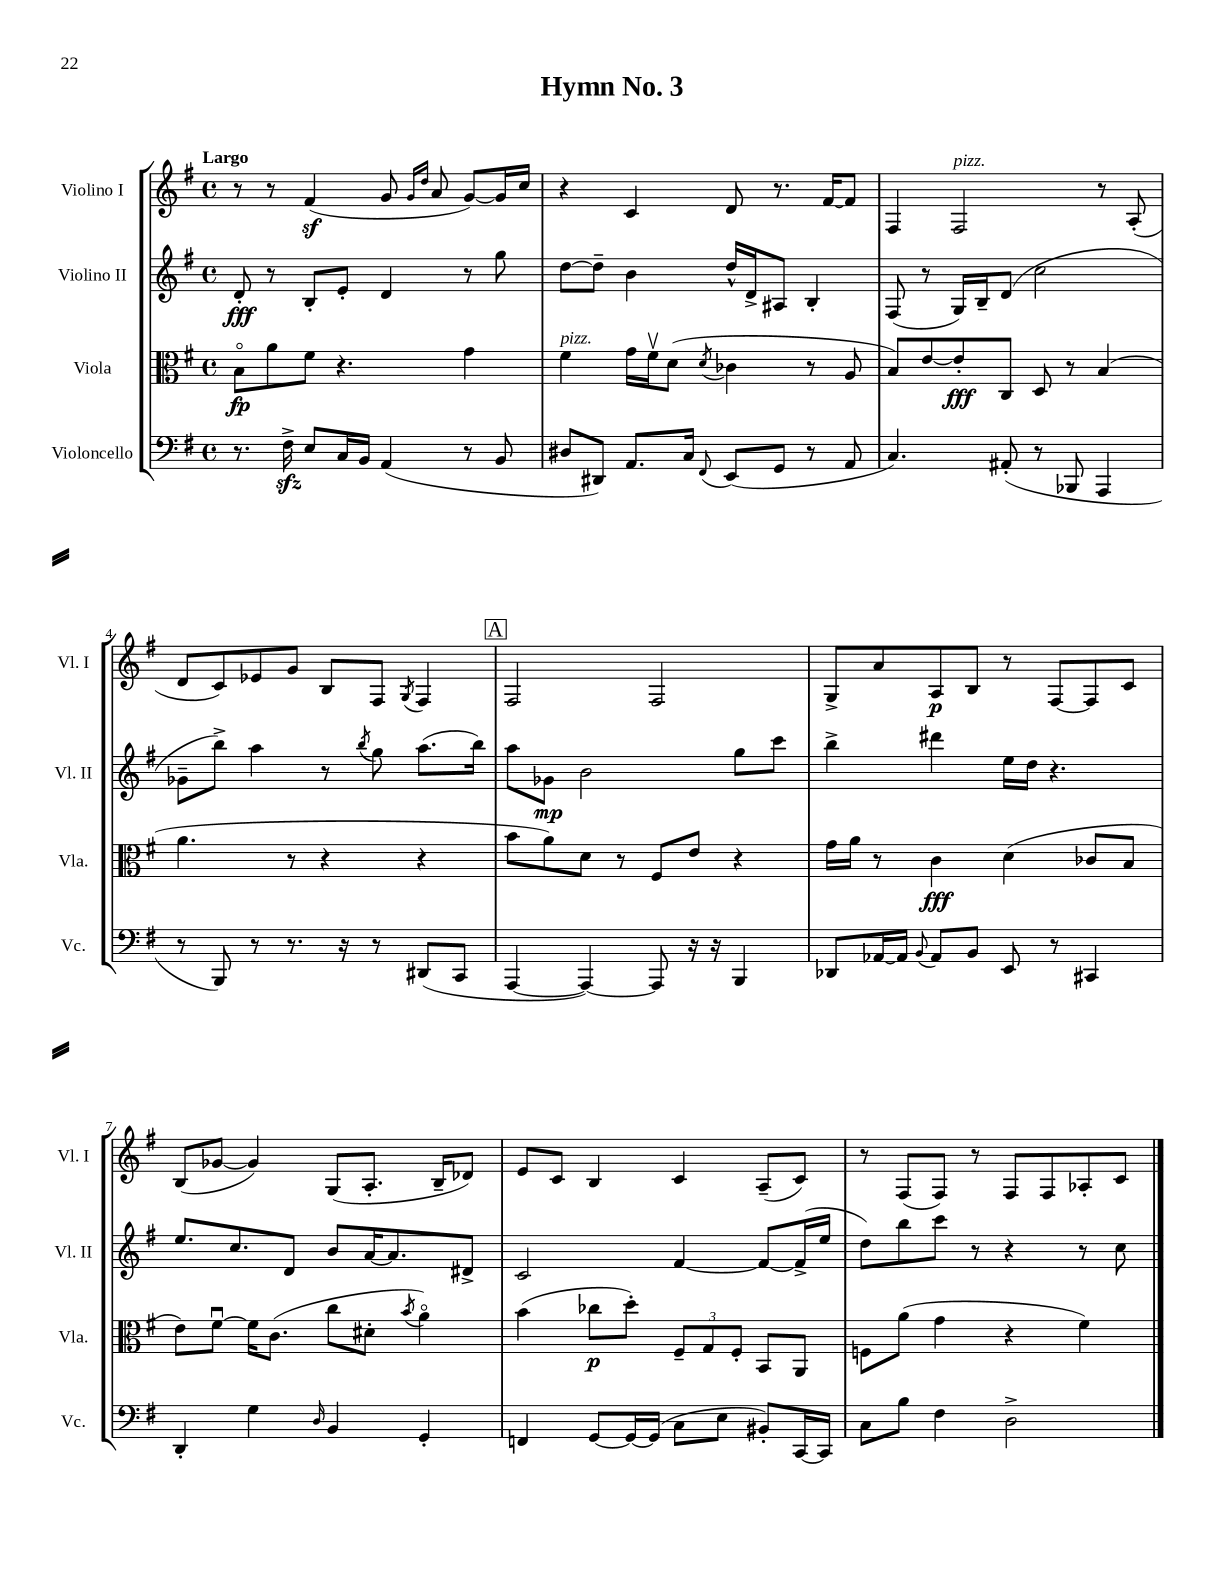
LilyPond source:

\header { title = "Hymn No. 3" }
<<
\new StaffGroup <<
\new Staff = "s0" \with { instrumentName = "Violino I" shortInstrumentName = "Vl. I" } {
    \clef treble \key g \major \defaultTimeSignature \time 4/4 \tempo "Largo"
    r8 r8 fis'4\sf( g'8 \grace { g'16 d''16 } a'8 g'8~) g'16 c''16 |
    r4 c'4 d'8 r8. fis'16~ fis'8 |
    fis4 fis2^\markup { \italic "pizz." } r8 a8-.( |
    d'8 c'8) ees'8 g'8 b8 fis8 \acciaccatura { g8 } fis4 |
    \mark \markup { \box "A" } fis2 fis2 |
    g8-> a'8 a8\p b8 r8 fis8~ fis8 c'8 |
    b8( ges'8~ ges'4) g8( a8.-. b16-- des'8) |
    e'8 c'8 b4 c'4 a8--( c'8) |
    r8 fis8( fis8) r8 fis8 fis8 aes8-. c'8 \bar "|." |
}
\new Staff = "s1" \with { instrumentName = "Violino II" shortInstrumentName = "Vl. II" } {
    \clef treble \key g \major \defaultTimeSignature \time 4/4
    d'8-.\fff r8 b8-. e'8-. d'4 r8 g''8 |
    d''8~ d''8-- b'4 d''16-^ d'16-> ais8 b4-. |
    fis8( r8 g16) b16-- d'8( c''2 |
    ges'8-- b''8->) a''4 r8 \acciaccatura { b''8 } g''8 a''8.( b''16) |
    \mark \markup { \box "A" } a''8 ges'8\mp b'2 g''8 c'''8 |
    b''4-> dis'''4 e''16 d''16 r4. |
    e''8. c''8. d'8 b'8 a'16~ a'8. dis'8-> |
    c'2 fis'4~ fis'8~ fis'16->( e''16 |
    d''8) b''8 c'''8 r8 r4 r8 c''8 \bar "|." |
}
\new Staff = "s2" \with { instrumentName = "Viola" shortInstrumentName = "Vla." } {
    \clef alto \key g \major \defaultTimeSignature \time 4/4
    b8\flageolet\fp a'8 fis'8 r4. g'4 |
    fis'4^\markup { \italic "pizz." } g'16 fis'16\upbow d'8( \acciaccatura { d'8 } ces'4 r8 a8 |
    b8) e'8~ e'8-.\fff c8 d8 r8 b4( |
    a'4. r8 r4 r4 |
    \mark \markup { \box "A" } b'8 a'8) d'8 r8 fis8 e'8 r4 |
    g'16 a'16 r8 c'4\fff d'4( ces'8 b8 |
    e'8) fis'8~\downbow fis'16 c'8.( c''8 dis'8-. \acciaccatura { b'8 } a'4\flageolet) |
    b'4( ces''8\p d''8-.) \tuplet 3/2 { fis8-- g8 fis8-. } b,8 a,8 |
    f8 a'8( g'4 r4 fis'4) \bar "|." |
}
\new Staff = "s3" \with { instrumentName = "Violoncello" shortInstrumentName = "Vc." } {
    \clef bass \key g \major \defaultTimeSignature \time 4/4
    r8. fis16->\sfz e8 c16 b,16 a,4( r8 b,8 |
    dis8 dis,8) a,8. c16 \appoggiatura { fis,8 } e,8( g,8 r8 a,8 |
    c4.) ais,8-.( r8 bes,,8 a,,4 |
    r8 b,,8) r8 r8. r16 r8 dis,8( c,8 |
    \mark \markup { \box "A" } a,,4~ a,,4~) a,,8 r16 r16 b,,4 |
    des,8 aes,16~ aes,16 \appoggiatura { b,8 } aes,8 b,8 e,8 r8 cis,4 |
    d,4-. g4 \grace { d16 } b,4 g,4-. |
    f,4 g,8~ g,16~ g,16( c8 e8 bis,8-.) c,16~ c,16 |
    c8 b8 fis4 d2-> \bar "|." |
}
>>
>>
